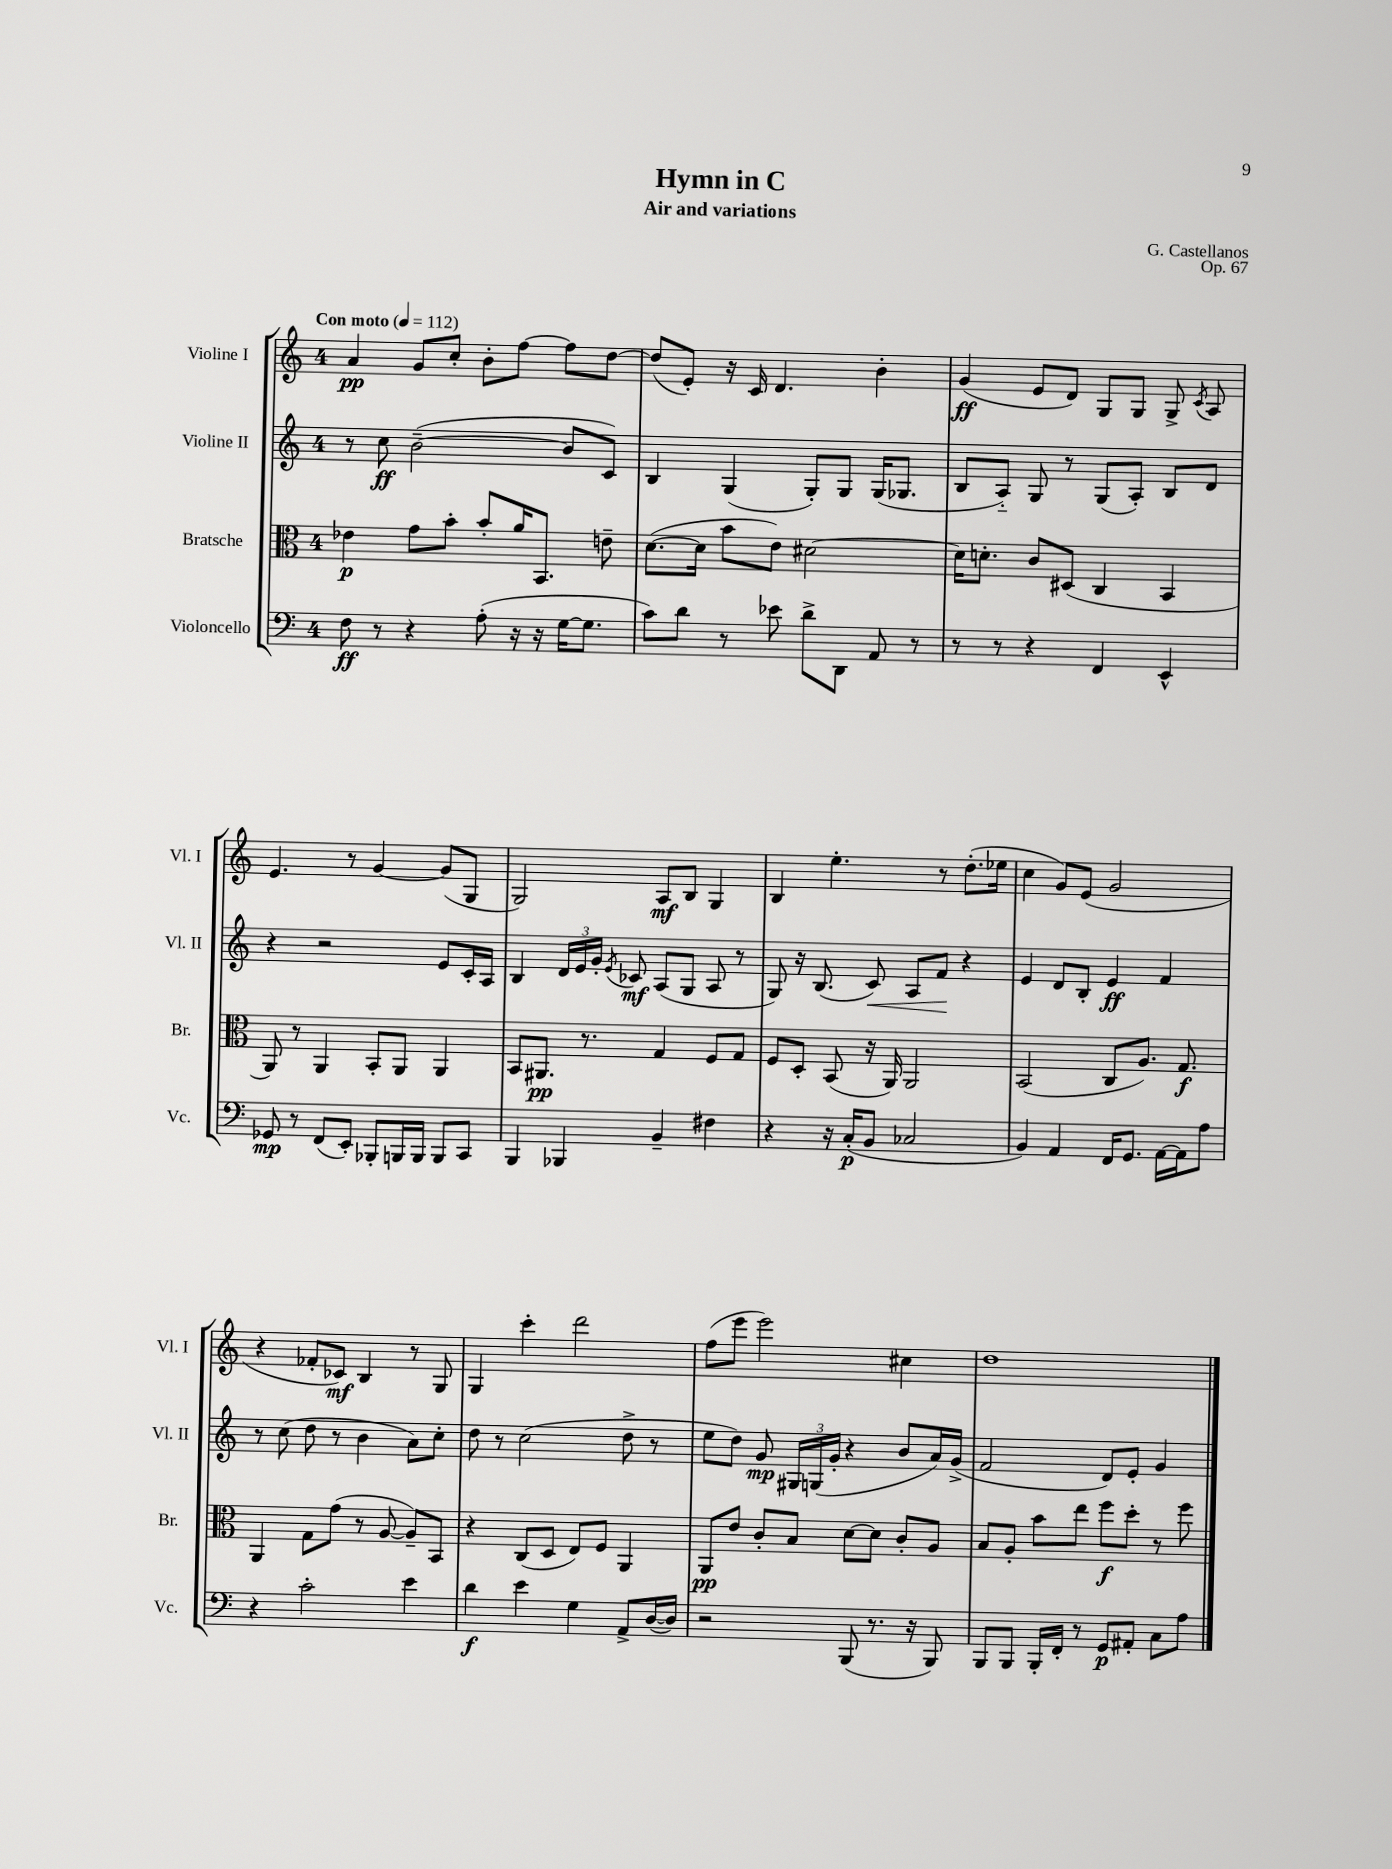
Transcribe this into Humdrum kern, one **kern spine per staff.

**kern	**kern	**kern	**kern
*staff4	*staff3	*staff2	*staff1
*clefF4	*clefC3	*clefG2	*clefG2
*k[]	*k[]	*k[]	*k[]
*M4/4	*M4/4	*M4/4	*M4/4
*MM112	*MM112	*MM112	*MM112
8F\	4e-\	8r	4a/
8r	.	8cc\	.
4r	8g\L	([2b~\	8g/L
.	8b'\J	.	8cc'/J
(8A'\	8b'/L	.	8b'\L
16r	16a/K	.	[8ff\J
16r	8.BB/J	.	.
[16G\LK	.	8b/]L	8ff\]L
8.G\]J	.	.	.
.	8e~\	8c/J)	[8dd\J
=	=	=	=
8c\L)	([8.d\L	4B/	(8dd/]L
8d\J	.	.	8e'/J)
.	16d\]Jk	.	.
8r	8b\L	(4G/	16r
.	.	.	16c/
8e-\	8e\J)	.	4.d/
8d^\L	[2d#\	8G'/L)	.
8DD\J	.	8G/J	.
8AA/	.	(16G/LK	4b'\
.	.	8.G-/J	.
8r	.	.	.
=	=	=	=
8r	16d#\]LK	8B/L	(4g/
.	8.d'\J	.	.
8r	.	8A'~/J)	.
4r	8c/L	8G/	8e/L
.	(8D#/J	8r	8d/J)
4FF/	4C/	(8G/L	8G/L
.	.	8A'/J)	8G/J
4EE^^/	4BB/	8B/L	8G^/
.	.	.	8qc/
.	.	8d/J	8A/
=	=	=	=
8GG-/	8AA/)	4r	4.e/
8r	8r	.	.
(8FF/L	4AA/	2r	.
8EE'/J)	.	.	8r
8BBB-'/L	8BB'/L	.	[4g/
16BBB/L	8AA/J	.	.
16BBB/JJ	.	.	.
8BBB/L	4AA/	8e/L	(8g/]L
8CC/J	.	16c'/L	8G/J
.	.	16A/JJ	.
=	=	=	=
4BBB/	8BB/L	4B/	2G/)
.	8.AA#/J	.	.
4BBB-/	.	24d/LL	.
.	.	24e/	.
.	8.r	.	.
.	.	24g'/JJ	.
.	.	8qe/	.
.	.	8c-/	.
4BB~/	4G/	(8A/L	8A/L
.	.	8G/J	8B/J
4F#\	8F/L	8A/	4G/
.	8G/J	8r	.
=	=	=	=
4r	8F/L	8G/)	4B/
.	8D'/J	16r	.
.	.	(8.B/	.
16r	(8BB/	.	4.ee'\
(16C'/LK	.	.	.
8BB/J	16r	8c/)	.
.	16AA/)	.	.
2C-/	2AA/	8A/L	.
.	.	8f/J	8r
.	.	4r	(8.dd'\L
.	.	.	16ee-\Jk
=	=	=	=
4BB/)	(2BB/	4e/	4cc\
4AA/	.	8d/L	8g/L)
.	.	8B'/J	(8e/J
16FF/LK	8C/L	4e/	2g/
8.GG/J	.	.	.
.	8.A/J)	.	.
[16AA\LL	.	4f/	.
16AA\]J	8.G/	.	.
8A\J	.	.	.
=	=	=	=
4r	4AA/	8r	4r
.	.	(8cc\	.
2c'\	8G\L	8dd\	8f-'/L
.	(8g\J	8r	8c-/J)
.	8r	4b\	4B/
.	[8A/	.	.
4e\	8A~/]L)	8a\L)	8r
.	8BB/J	8cc'\J	8G/
=	=	=	=
4d\	4r	8dd\	4G/
.	.	8r	.
4e\	(8C/L	(2cc\	4ccc'\
.	8D/J	.	.
4G\	8E/L)	.	2ddd\
.	8F/J	.	.
8AA^/L	4AA/	8dd^\	.
([16D/L	.	8r	.
16D/]JJ)	.	.	.
=	=	=	=
2r	8AA/L	8ee\L	(8ff\L
.	8e/J	8dd\J)	8eee\J
.	8c'/L	8g/	2eee\)
.	8B/J	24G#/LL	.
.	.	(24G/	.
.	.	24g'/JJ	.
(8BBB/	[8d\L	4r	.
8.r	8d\]J	.	.
.	8c'/L	8b/L	4cc#\
16r	.	.	.
8BBB/)	8A/J	16a/L)	.
.	.	(16g^/JJ	.
=	=	=	=
8BBB/L	8B/L	2f/	1dd
8BBB/J	8A'/J	.	.
16BBB'/LL	8b\L	.	.
16FF'/JJ	.	.	.
8r	8ee\J	.	.
8GG/L	8ff\L	8d/L)	.
8AA#'/J	8dd'\J	8e'/J	.
8C\L	8r	4g/	.
8A\J	8ff\	.	.
==	==	==	==
*-	*-	*-	*-
